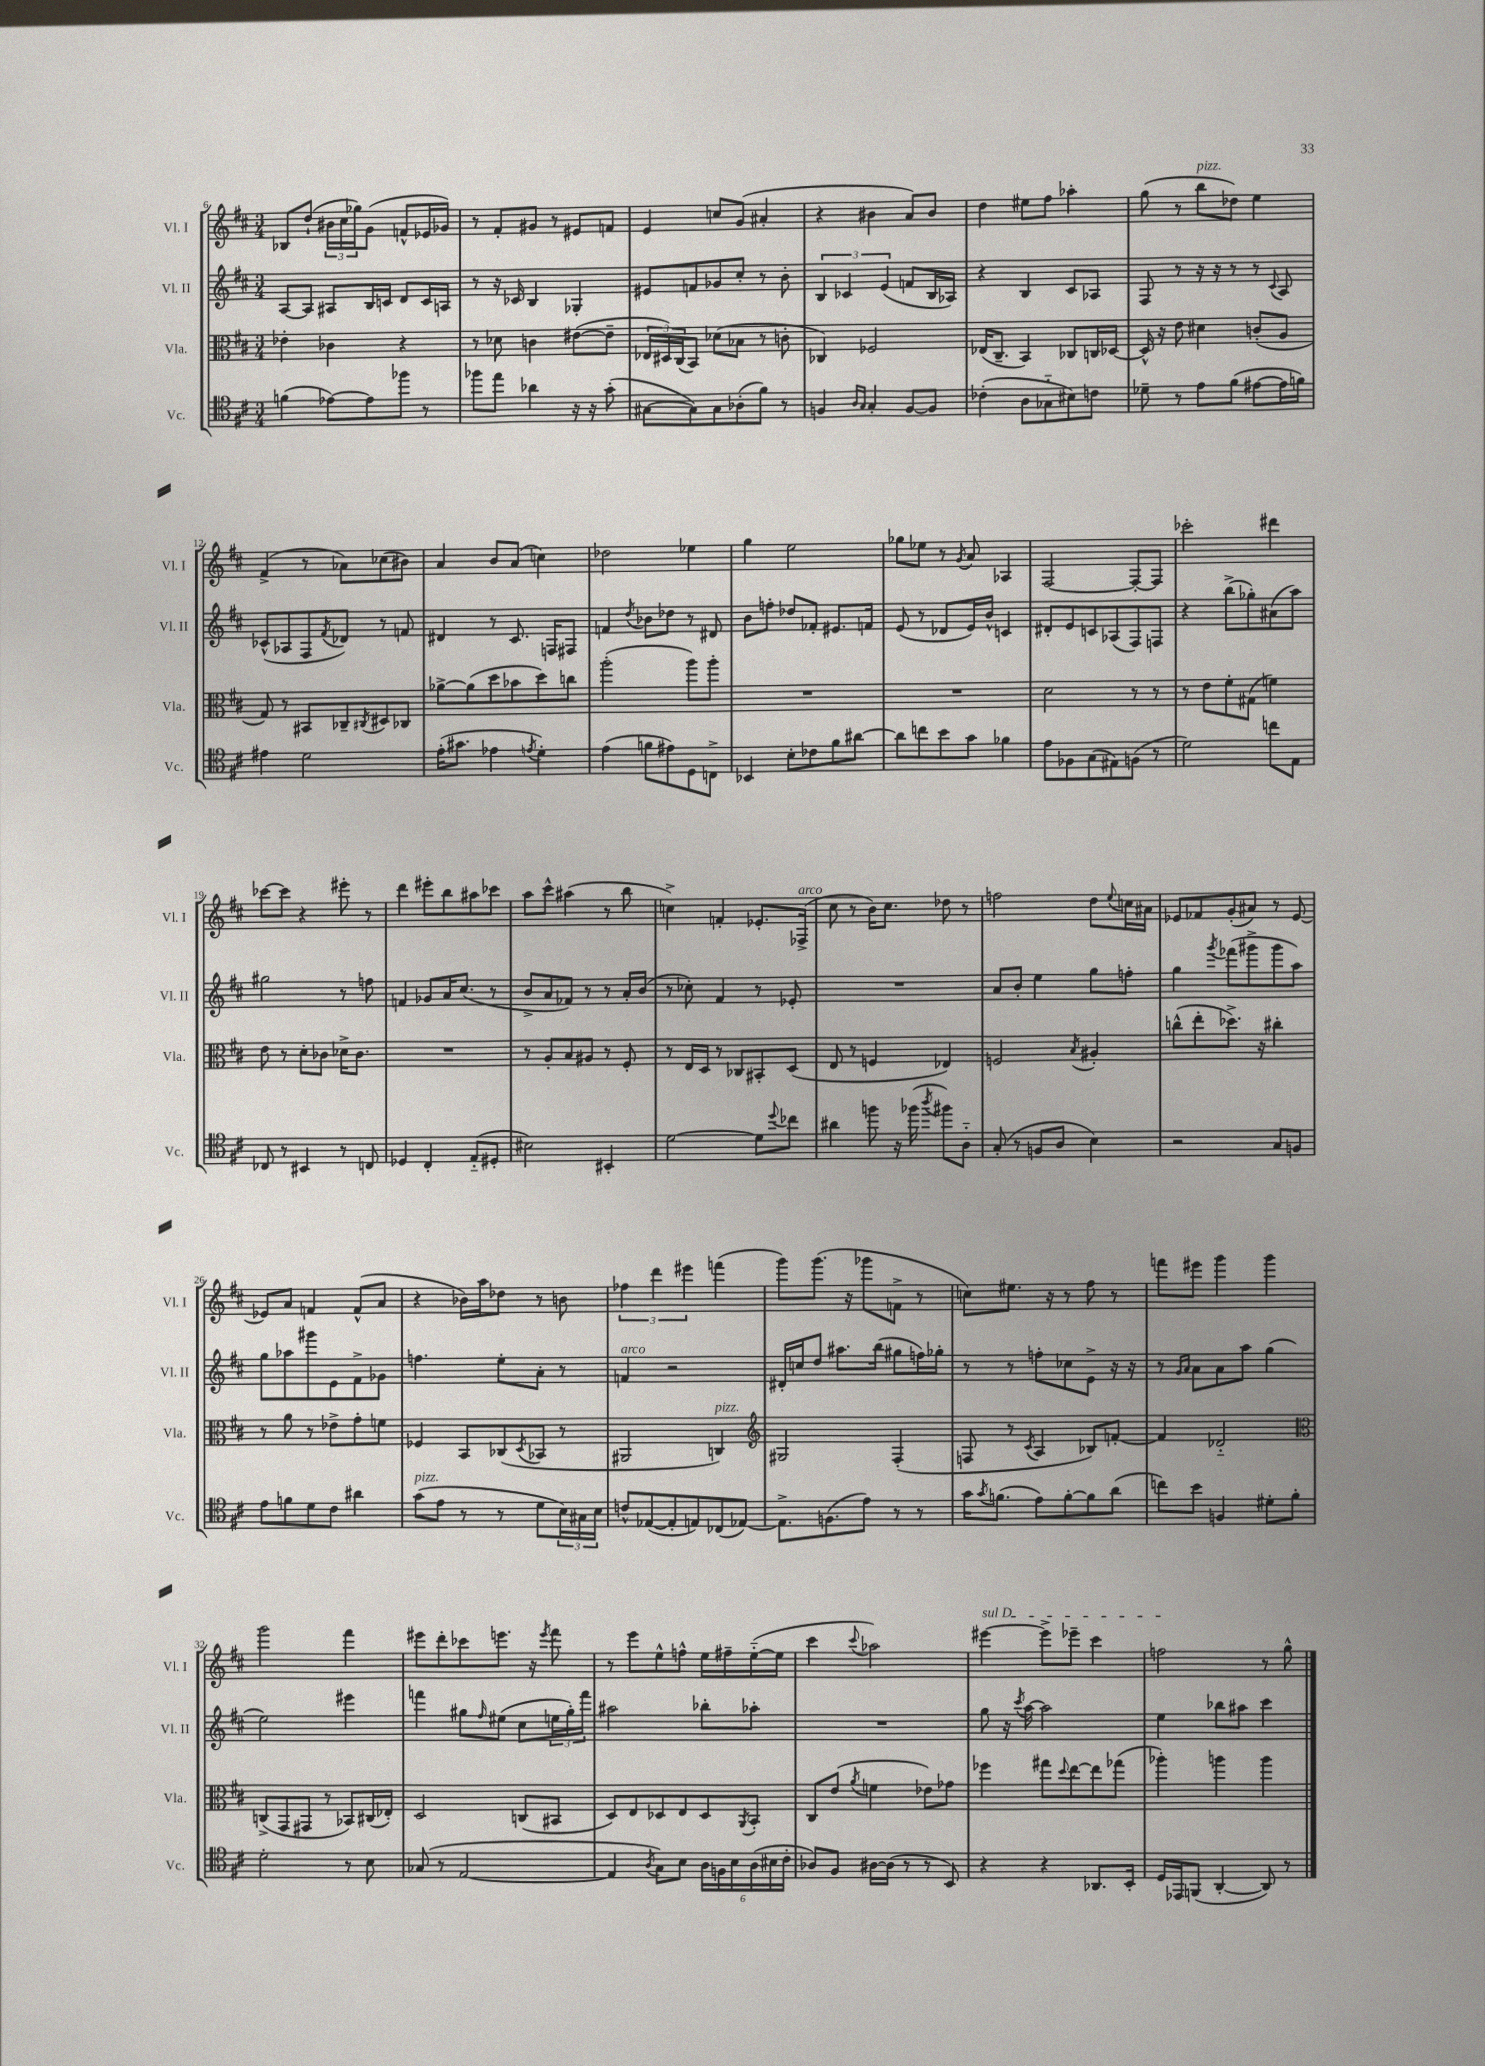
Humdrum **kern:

**kern	**kern	**kern	**kern
*staff4	*staff3	*staff2	*staff1
*clefC4	*clefC3	*clefG2	*clefG2
*k[f#c#]	*k[f#c#]	*k[f#c#]	*k[f#c#]
*M3/4	*M3/4	*M3/4	*M3/4
(4f	4e-'	[8A	8B-
.	.	8A]	(8dd`
[8e-)	4c-	8A#	24b#
.	.	.	24cc#
.	.	.	24gg-)
8e-]	.	16B	(8g
.	.	16c	.
8ff-	4r	8d	8f^^
8r	.	16c	16e-
.	.	16A	16g-)
=	=	=	=
8ff-	8r	8r	8r
8ee	8d-	16r	8f#'
.	.	16c-	.
4a-	4c	4B	8g#
.	.	.	8r
16r	([8e#	4G-'	8e#
16r	.	.	.
(8g'	8e#~]	.	8f
=	=	=	=
[8G#	24E-	8e#	4e
.	24D#)	.	.
.	(24C#	.	.
8G#])	8BB)	8f	.
8G#	(8d-	8g-	8cc
(8A-'	8B-	8cc#'	(8g
8f#)	8r	8r	4a#'
8r	8c'	8b'	.
=	=	=	=
4F	4C-)	6B	4r
.	.	6c-	.
16qqA	.	.	.
16qqG	.	.	.
4G'	2F-	.	4b#
.	.	(6e	.
[8F	.	8f	8a)
8F]	.	16B	8b#
.	.	16A-)	.
=	=	=	=
(4c-'	(16E-	4r	4dd
.	8.C#~	.	.
8A	4BB)	4B	8ee#
8G-'~	.	.	8ff#
8B#)	8C-	8c#	4aa-'
8c	16C	8A-	.
.	[16D-	.	.
=	=	=	=
8d-~	16D-^^]	8F#	(8gg
.	16r	.	.
8r	8e	8r	8r
8e	4d#	16r	8bb
.	.	16r	.
(8f#	.	8r	8dd-)
[8e#	(8c'	8r	4ee
.	.	8qqc#	.
16e#]	8A	8A	.
16f)	.	.	.
=	=	=	=
4e#	8G)	(8c-^^	(4f#^
.	8r	8A-	.
2d	8BB#	8F#	8r
.	.	8qf#	.
.	8C-~	8d-)	8a-)
.	8qC#	.	.
.	8D#	8r	(8cc-
.	8C-	8f	8b#)
=	=	=	=
(16e'	[8a-^	4d#	4a
8.g#	.	.	.
.	(8a-]	.	.
4e-	8dd	8r	8b
.	8b-	8.c#	(8a
8qe	.	.	.
4d')	8dd)	.	4cc)
.	.	16F	.
.	8cc	8F#	.
=	=	=	=
(4e	(2aa'	4f	2dd-
.	.	8qdd	.
8f	.	8b-	.
8e#)	.	8dd-	.
8D	8aa)	8r	4ee-
8C^	8aa'	8d#	.
=	=	=	=
4BB-	2.r	8b	4gg
.	.	8ff'	.
8B'	.	8dd-	2ee
8c-	.	8f-'	.
8f#	.	8.e#	.
[8a#	.	.	.
.	.	16f	.
=	=	=	=
8a#]	2.r	(8e	8gg-
8cc	.	8r	8ee-
8b	.	8d-	8r
.	.	.	8qg
8g	.	16e)	8a
.	.	16b^^	.
4f-	.	4c	4A-
=	=	=	=
8e	2d	8d#'	[2F#
8F-	.	8e	.
(8G	.	8c	.
8E#)	.	(8A-	.
(8F	8r	8F#)	8F#'_
8r	8r	8F	8F#]
=	=	=	=
2d)	8r	4r	2ccc-'
.	8e	.	.
.	8f#'	(8bb^	.
.	(8G#	8gg-')	.
8cc	4f)	(8a#	4ddd#
8E	.	8aa)	.
=	=	=	=
8C-	8e	2gg#	[8ccc-
8r	8r	.	8ccc-]
4BB#	8d'	.	4r
.	8c-	.	.
8r	16d-^	8r	8eee#'
.	8.c-	.	.
8C	.	8ff	8r
=	=	=	=
4D-	2.r	4f	4ddd
4C#'	.	8g-	8eee#'
.	.	16a	8bb
.	.	(8.cc#	.
(8E'~	.	.	8aa#
8D#'	.	8r	8ccc-
=	=	=	=
2B#)	8r	8b^	8aa
.	8A'	8a	8ccc#^^
.	8B	8f-)	(4aa#
.	8A#	8r	.
4BB#'	8r	8r	8r
.	8F#'	16a'	8bb
.	.	(16b	.
=	=	=	=
[2d	8r	8r	4cc^)
.	16E	8cc-')	.
.	16D	.	.
.	8r	4f#	4f'
.	8C-	.	.
8d]	8BB#'	8r	8.e-'
8qqdd	.	.	.
8cc-	(8D	8e-'	.
.	.	.	(16F-^
=	=	=	=
4a#	8E	2.r	8cc#
.	8r	.	8r
8ff	4F	.	16b)
.	.	.	8.cc#
16r	.	.	.
(16ff-	.	.	.
8qaa	.	.	.
8ff#)	4E-)	.	8dd-
8A'~	.	.	8r
=	=	=	=
(8G'	2F	8a	2ff
8r	.	8b'	.
8F	.	4ee	.
8A	.	.	.
.	8qB	.	.
4B)	4A#'	8gg	8dd
.	.	.	8qqee
.	.	8ff'	16cc
.	.	.	16a#
=	=	=	=
2r	(8cc^^	4gg	8e-
.	8ee'	.	8f-
.	.	8qggg	.
.	8.dd-^)	(8fff-	(8g'
.	.	8ggg#^	8a#)
.	16r	.	.
8G	4cc#'	8ggg#	8r
8F	.	8aa)	[8e-
=	=	=	=
8e	8r	8gg	8e-]
8f	8a	8aa-	8a
8d	8r	8ggg#	4f
8c#	8e-^	8e	.
4a#	8g'	8f#^	(8f^^
.	8f	8g-	8a
=	=	=	=
(8g	4F-	4.ff	4r
8e	.	.	.
8r	8BB	.	16b-)
.	.	.	16aa
8r	(8C-	8ee'	8dd-
.	8qD	.	.
8d	8BB-	8a'	8r
24B)	8r	8r	8b
24G#	.	.	.
24B	.	.	.
=	=	=	=
8c^^	2AA#	4f	6ff-
([8E-	.	.	.
.	.	.	6ddd
8E-']	.	2r	.
.	.	.	6eee#
8E)	.	.	.
(8C-	4C)	.	(4fff
[8E-)	.	.	.
=	=	=	=
*	*clefG2	*	*
8.E-^]	2G#	16d#'	8ggg)
.	.	16cc	.
.	.	8dd	(8.ggg
(8.F	.	.	.
.	.	8.aa#	.
.	.	.	16r
8e)	.	.	8ggg-
.	.	(16bb	.
8r	(4F#'	8gg#	8f^
8r	.	16ff)	8r
.	.	16gg-'	.
=	=	=	=
16g	8F	8r	8cc)
8qg	.	.	.
(8.f	.	.	.
.	8r	8r	8.ee#
.	8qc#	.	.
8e)	4A	8ff'	.
.	.	.	16r
[8f'	.	8cc-	8r
8f]	8B-)	8e^	8ff#
(8a	[8f'	16r	8r
.	.	16r	.
=	=	=	=
8cc)	4f]	8r	8fff
.	.	16qqg	.
.	.	16qqa	.
8b	.	8a	8eee#
4F	2d-'~	8a	4ggg
.	.	8aa	.
8d#'	.	(4gg	4ggg
8f#'	.	.	.
=	=	=	=
*	*clefC3	*	*
2d'	(8C^	2ee)	2ggg
.	8GG	.	.
.	8GG#	.	.
.	8r	.	.
8r	8BB-)	4eee#	4fff#
8B	(16C#	.	.
.	16E-')	.	.
=	=	=	=
(8G-	2D	4fff	8eee#
8r	.	.	8ddd'
[2E	.	8gg#	8ccc-
.	.	16qqff#	.
.	.	(8ee#	8.eee
.	(8C	8cc#	.
.	.	.	16r
.	.	.	8qeee
.	8BB#	24ee	8fff#
.	.	24gg#')	.
.	.	24fff	.
=	=	=	=
4E]	8D)	2aa#	8r
.	8E	.	8eee
8qA	.	.	.
8G)	8D-	.	8ee^^
8B	8E	.	8ff^^
24A	8D-	8bb-'	16ee
24F	.	.	.
.	.	.	16ff#~
24B	.	.	.
.	8qAA	.	.
(24A	8BB'	8aa-'	([16ee'~
24B#	.	.	.
.	.	.	16ee]
24c#'	.	.	.
=	=	=	=
8A-)	8C#	2.r	4ccc#
8F#	(8e	.	.
.	8qa	.	8qqccc#
[16A#	4f	.	2aa-)
(16A#]	.	.	.
8r	.	.	.
8r	8e-)	.	.
8BB)	8g-	.	.
=	=	=	=
4r	4ff-	8gg	[4eee#
.	.	16r	.
.	.	8qccc#	.
.	.	[16aa	.
4r	8gg#	2aa]	8eee#^]
.	8qqdd	.	.
.	[8ee	.	8eee-~
8.AA-	8ee]	.	4ccc#
.	(8gg-	.	.
16BB'	.	.	.
=	=	=	=
16D	4aa-')	4ee	2ff
16EE-	.	.	.
(8FF	.	.	.
[4AA'	4aa	8bb-	.
.	.	8aa#	.
8AA])	4aa	4ccc#	8r
8r	.	.	8gg^^
==	==	==	==
*-	*-	*-	*-
